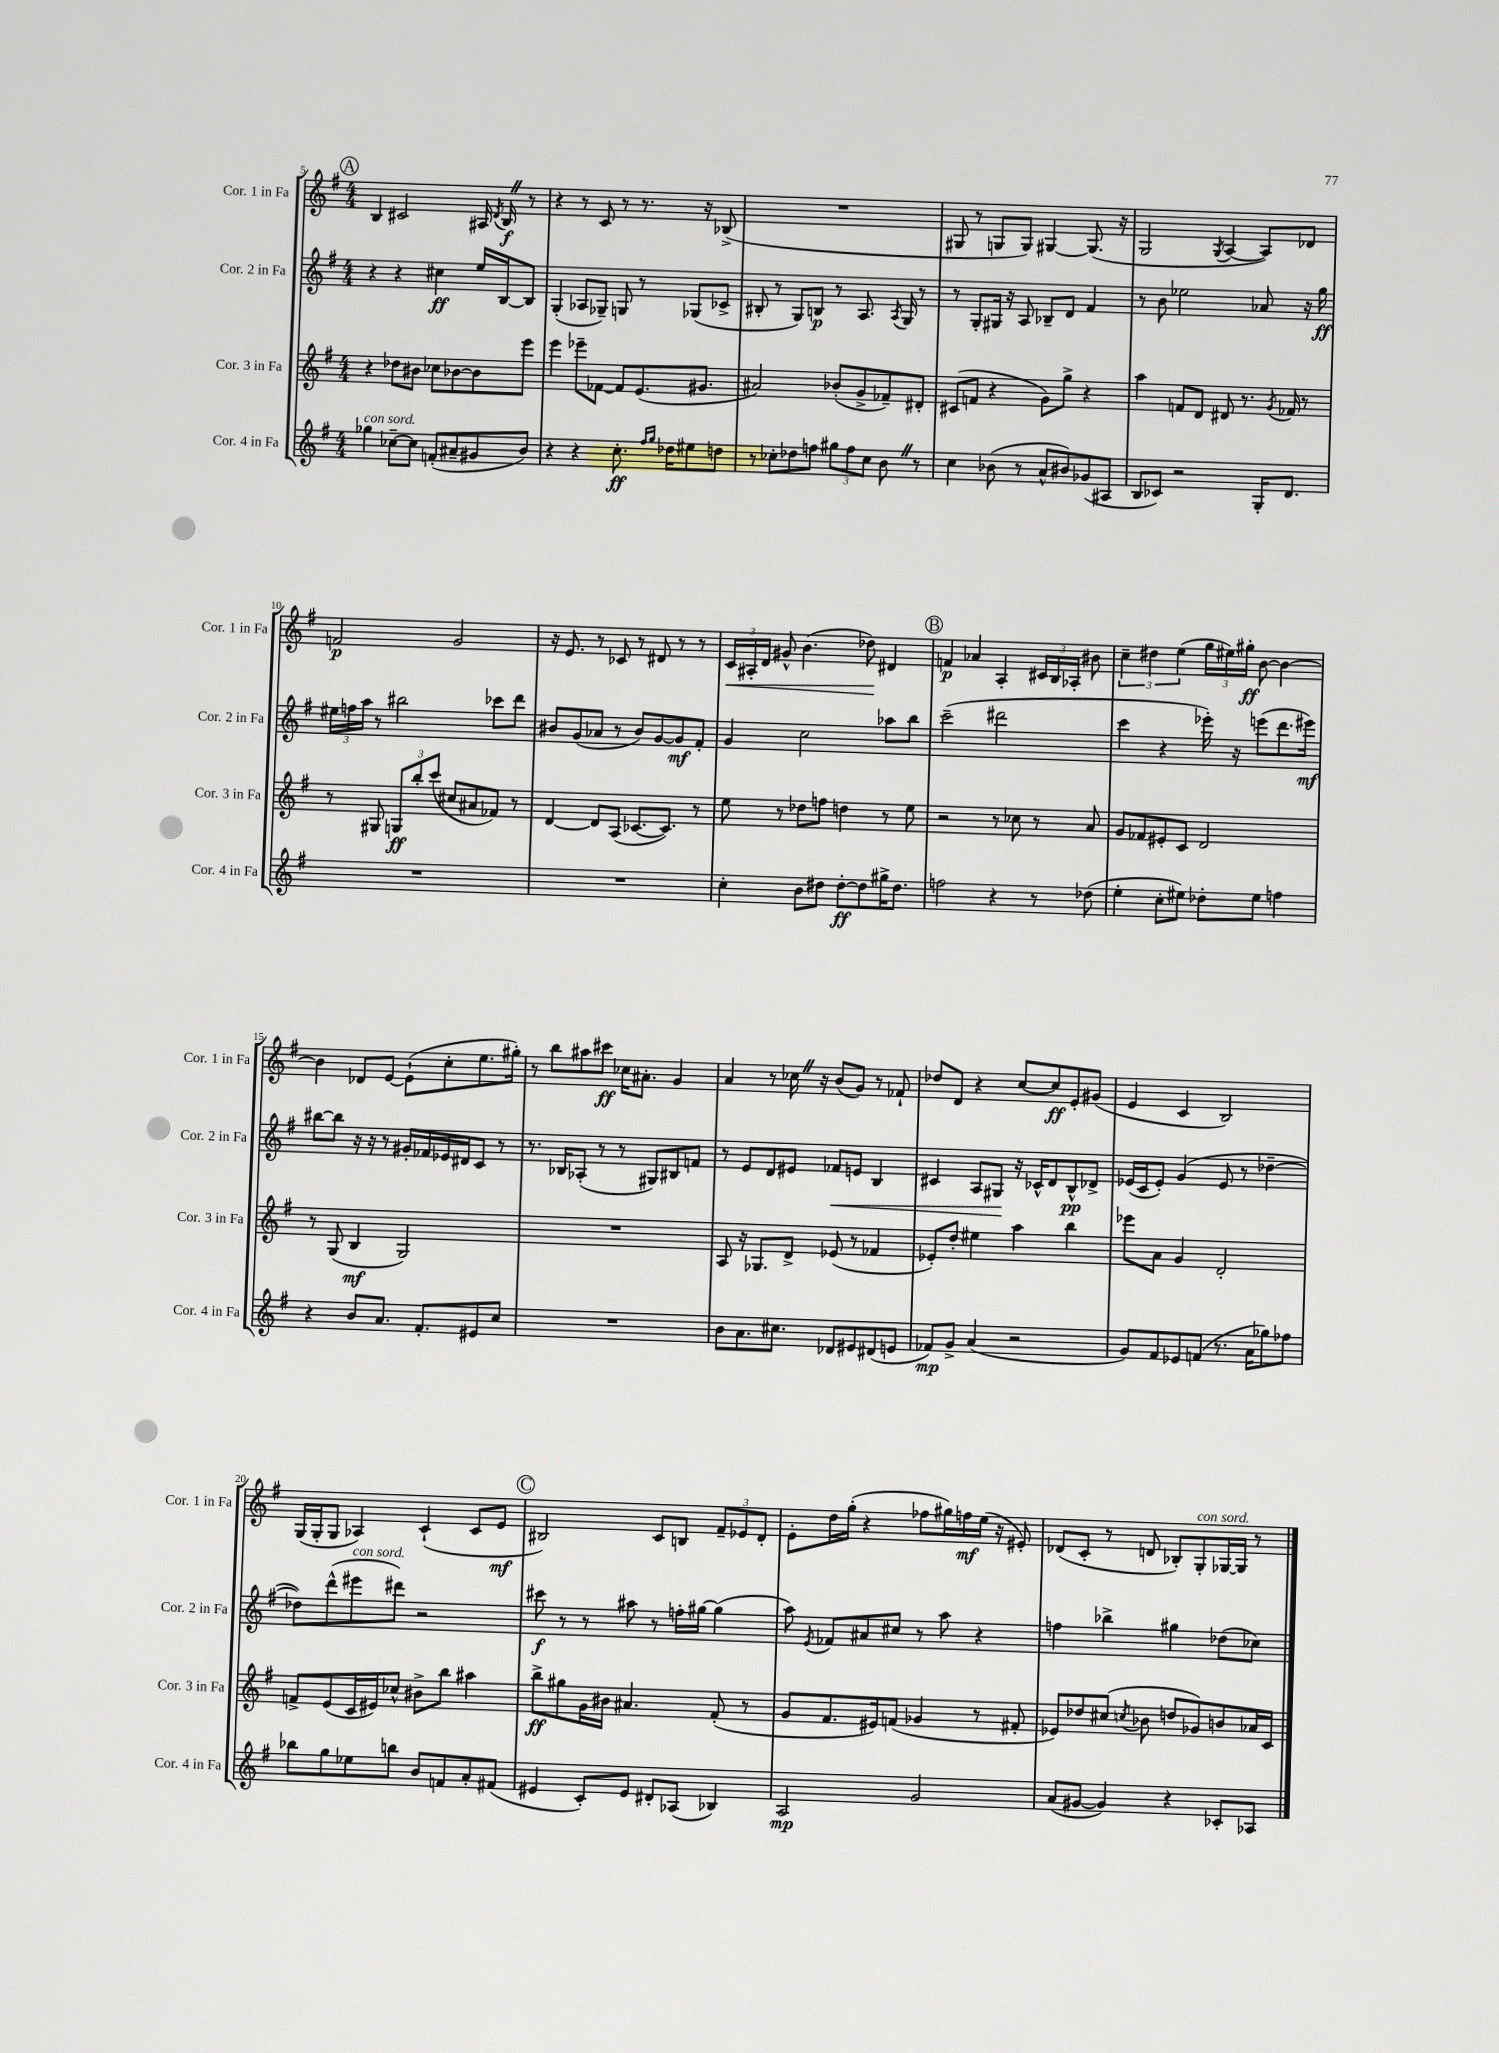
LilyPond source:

<<
\new StaffGroup <<
\new Staff = "s0" \with { instrumentName = "Cor. 1 in Fa" shortInstrumentName = "Cor. 1 in Fa" } {
    \clef treble \key g \major \numericTimeSignature \time 4/4
    \autoBeamOff \mark \markup { \circle "A" } b4 cis'2 ais16 \acciaccatura { d'8 } b16\f \once \override BreathingSign.text = \markup { \musicglyph "scripts.caesura.straight" } \breathe r8 |
    r4 r8 c'8 r8 r8. r16 bes8->( |
    R1 |
    gis8 r8 g8[ g8]) gis4~ gis8.( r16 |
    g2 \acciaccatura { g8 } a4~ a8[) des'8] |
    f'2\p g'2 |
    r16 e'8. r8 ces'8 r8 dis'8 r8 r8 |
    \tuplet 3/2 { c'16[\< ais16-. d'16] } gis'8-^ b'4.( des''8\!) dis'4 |
    \mark \markup { \circle "B" } f'4\p aes'4 a4-. \tuplet 3/2 { cis'16[ b16 aes16]-. } bis'8 |
    \tuplet 3/2 { c''4-- dis''4 e''4( } \tuplet 3/2 { g''16[ eis''16) gis''16]-.\ff } b'8~ b'4~ |
    b'4 des'8[ e'8]~ e'8[-!( c''8-. e''8. gis''16]-.) |
    r8 b''8[ ais''8 cis'''8]\ff ces''16[ ais'8.]-. g'4 |
    a'4 r8 ces''16 \once \override BreathingSign.text = \markup { \musicglyph "scripts.caesura.straight" } \breathe r16 b'8[( g'8]) r8 fes'8-! |
    des''8[ d'8] r4 c''8[~ c''8\ff e'8-. gis'8]( |
    e'4 c'4 b2) |
    g16[( g16-. g8] aes4) c'4-!( c'8[ e'8]\mf |
    \mark \markup { \circle "C" } bis2) c'8[ b8] \tuplet 3/2 { fis'8[-- ees'8 d'8]-. } |
    e'8[-. d''16 g''16]-.( r4 fes''8[ gis''16) f''16\mf e''16]( r16 eis'8-.) |
    des'8[( c'8]-. r8 d'8 bes8[-.) g8-.^\markup { \italic "con sord." } ges16~ ges16] r8 \bar "|." |
}
\new Staff = "s1" \with { instrumentName = "Cor. 2 in Fa" shortInstrumentName = "Cor. 2 in Fa" } {
    \clef treble \key g \major \numericTimeSignature \time 4/4
    \autoBeamOff \mark \markup { \circle "A" } r4 r4 cis''4\ff e''16[ b16~ b8] |
    g4-.( aes8[ ges8]--) g8 r8 ges8[( ces'8]-> |
    bis8-. r8 g8[) b8]\p r8 a8. \acciaccatura { a8 } g16 r8 |
    r8 g8[-. gis16] r16 a8 bes8[-- d'8] fis'4 |
    r8 b'8 ees''2 aes'8 r16 g''16\ff |
    \tuplet 3/2 { eis''16[ f''16 a''16] } r8 bis''2 ces'''8[ d'''8] |
    bis'8[ g'8( aes'8] r8 bis'8[) g'8~ g'8\mf fis'8]-. |
    g'4 c''2 aes''8[ b''8] |
    \mark \markup { \circle "B" } c'''2--( dis'''2 |
    c'''4 r4 ees'''16-.) r16 e'''8[( d'''8. eis'''16]\mf) |
    bis''8[~ bis''8] r16 r16 r8 gis'16[-. fes'16 ees'16 dis'16 c'8] r8 |
    r8. bes16[ aes8]-.( r8 r8 gis8[) bis8 f'8] |
    r8 e'8[ d'8 eis'8] fes'8[\< e'8] b4 |
    cis'4 a8[ gis8]\! r16 ces'16[-^ d'8 b8-^\pp des'8]-> |
    ees'16[( c'16 ees'8]-.) g'4( ees'8 r8 des''4~-- |
    des''8[) d'''8-^( eis'''8^\markup { \italic "con sord." } dis'''8]) r2 |
    \mark \markup { \circle "C" } cis'''8\f r8 r8 ais''8 r8 f''16[-. gis''16]~ gis''4( |
    a''8) \acciaccatura { e'8 } fes'8[ ais'8 cis''8] r8 a''8 r4 |
    f''4 bes''4-> gis''4 des''8[( ces''8]) \bar "|." |
}
\new Staff = "s2" \with { instrumentName = "Cor. 3 in Fa" shortInstrumentName = "Cor. 3 in Fa" } {
    \clef treble \key g \major \numericTimeSignature \time 4/4
    \autoBeamOff \mark \markup { \circle "A" } r4 des''8[ bis'8] ces''8[ bes'8~ bes'8 e'''8] |
    e'''4 ees'''8[-- fes'8]~ fes'8[ e'8.( gis'8.] |
    ais'2) bes'8[-.( g'8-> fes'8--) dis'8]-. |
    cis'8[( f'8] r4 g'8[) g''8]-> r4 |
    a''4 f'8[ d'8] dis'8 r8. \acciaccatura { g'8 } fes'16 r8 |
    r8 gis8 \tuplet 3/2 { g8[\ff b''8-. c'''8]( } cis''8[ ais'8 fes'8]) r8 |
    d'4~ d'8[ a8]( ces'8.[~ ces'8.]) r8 |
    e''8 r8 des''8[ f''8] d''4 r8 e''8 |
    \mark \markup { \circle "B" } r2 r8 ces''8 r8 a'8 |
    g'8[ fes'8 eis'8-. c'8] d'2 |
    r8 g8( b4\mf g2) |
    R1 |
    a8 r16 ges8.[ d'8]-> ees'8( r8 fes'4 |
    ees'8[-.) d''8]-. eis''4 a''4 b''4 |
    ees'''8[ a'8] g'4 d'2-. |
    f'8[-> e'8( c'16 eis'16) ces''8]-^ bis'8[-> b''8] ais''4 |
    \mark \markup { \circle "C" } b''8[->\ff gis''8 g'16 bis'16] ais'4. fis'8-.( r8 |
    g'8[ fis'8. eis'16) f'8]( ges'4 r8 fis'8-. |
    ees'8[) des''8 cis''8]( \acciaccatura { c''8 } bes'8 d''8[ ges'8) b'8 aes'16 c'16] \bar "|." |
}
\new Staff = "s3" \with { instrumentName = "Cor. 4 in Fa" shortInstrumentName = "Cor. 4 in Fa" } {
    \clef treble \key g \major \numericTimeSignature \time 4/4
    \autoBeamOff \mark \markup { \circle "A" } ges''4^\markup { \italic "con sord." } ces''8[~-- ces''8] f'8[-.( ais'8-- gis'8 b'8]) |
    r4 r4 c''8.-.\ff \grace { fis''16[ g''16] } des''16[ eis''8 d''8] |
    r8 ces''8[-. des''8 f''8] \tuplet 3/2 { gis''8[ f''8 ces''8] } b'8 \once \override BreathingSign.text = \markup { \musicglyph "scripts.caesura.straight" } \breathe r8 |
    c''4 bes'8( r8 a'8[-^ bis'8) ges'8( ais8] |
    b8[ ces'8]) r2 g16[-. d'8.] |
    R1 |
    R1 |
    c''4-. b'8[ dis''8] dis''8[~-.\ff dis''8 gis''16-> dis''8.] |
    \mark \markup { \circle "B" } f''2 r4 r8 des''8( |
    e''4-. c''8[-. eis''8]) des''8[-. eis''8] f''4 |
    r4 b'8[ a'8.] fis'8.[-. eis'8 c''8] |
    R1 |
    b'8[ a'8. cis''8.] des'8[ eis'8 dis'8( e'8] |
    fes'8[\mp) g'8]-> a'4( r2 |
    g'8[) fis'8 ees'8 f'8]( r8. a'16[ ges''8) fes''8] |
    bes''8[ g''8 ees''8 b''8] b'8[ f'8 a'8-. fis'8]( |
    \mark \markup { \circle "C" } eis'4 c'8[-.) eis'8] dis'8[-. aes8]( bes4) |
    a2\mp g'2 |
    a'8[( gis'8]~ gis'4) r4 ces'8[-. aes8] \bar "|." |
}
>>
>>
\layout { \context { \Score currentBarNumber = #5 } }
